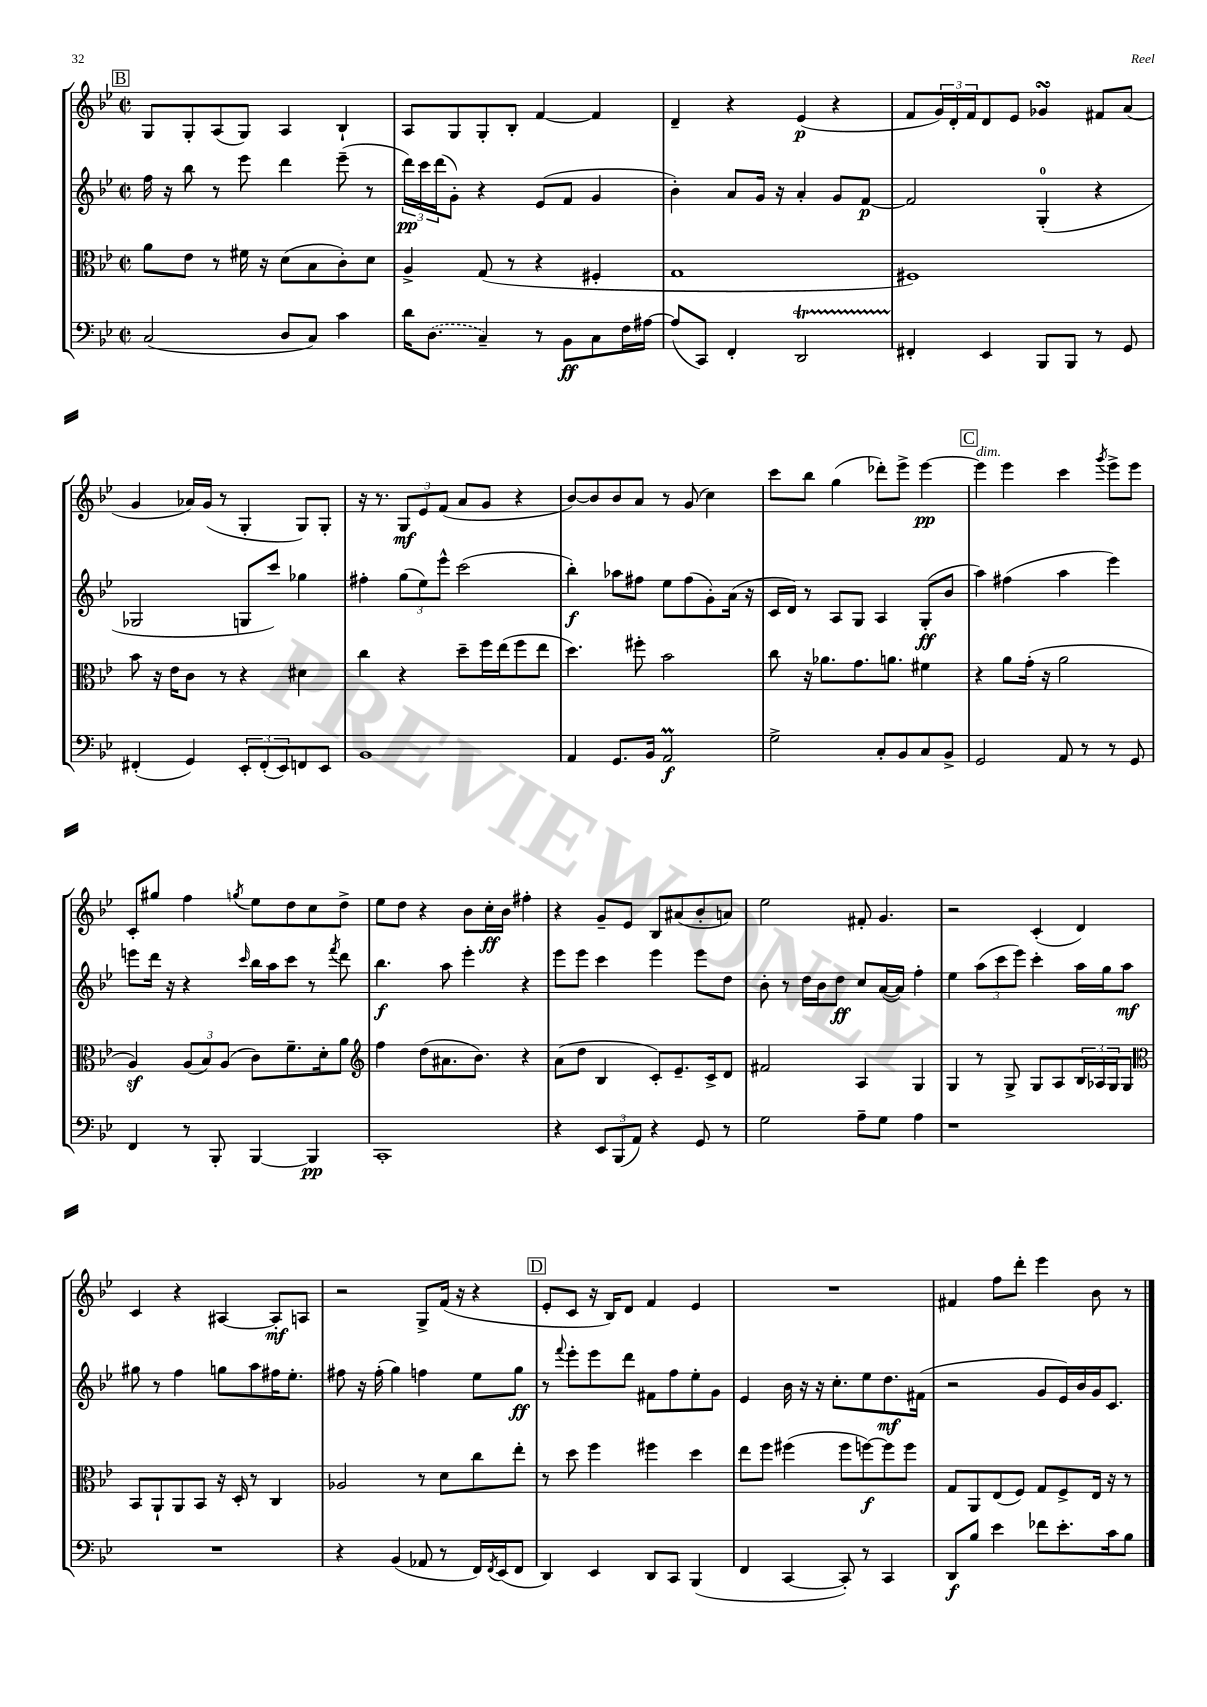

**kern	**kern	**kern	**kern
*staff4	*staff3	*staff2	*staff1
*clefF4	*clefC3	*clefG2	*clefG2
*k[b-e-]	*k[b-e-]	*k[b-e-]	*k[b-e-]
*M2/2	*M2/2	*M2/2	*M2/2
*met(c|)	*met(c|)	*met(c|)	*met(c|)
(2C/	8a\L	16ff\	8G/L
.	.	16r	.
.	8e-\J	8bb-\	8G'/
.	8r	8r	(8A/
.	16f#\	8eee-\	8G/J)
.	16r	.	.
8D/L	(8d\L	4ddd\	4A/
8C/J)	8B-\	.	.
4c\	8c'\)	(8eee-~\	4B-`/
.	8d\J	8r	.
=	=	=	=
16d\LK	4A^/	24ddd\LL)	8A/L
.	.	24ccc\	.
(8.D\J	.	.	.
.	.	(24ddd\J	.
.	.	8g'\J)	8G/
4C~/)	(8G/	4r	8G'/
.	8r	.	8B-'/J
8r	4r	(8e-/L	[4f/
8BB-\L	.	8f/J	.
8C\	4F#'/	4g/	4f/]
16F\L	.	.	.
[16A#\JJ	.	.	.
=	=	=	=
(8A#/]L	1G	4b-'\)	4d~/
8CC/J)	.	.	.
4FF'/	.	8a/L	4r
.	.	16g/Jk	.
.	.	16r	.
2DD/	.	4a'/	(4e-/
.	.	8g/L	4r
.	.	[8f/J	.
=	=	=	=
4FF#'/	1F#)	2f/]	8f/L
.	.	.	24g/L)
.	.	.	24d'/
.	.	.	24f/J
4EE-/	.	.	8d/
.	.	.	8e-/J
8BBB-/L	.	(4G'/	4g-/
8BBB-/J	.	.	.
8r	.	4r	8f#/L
8GG/	.	.	(8a/J
=	=	=	=
(4FF#'/	8b-\	2G-/	4g/
.	16r	.	.
.	16e-\LK	.	.
4GG/)	8c\J	.	16a-/LL)
.	.	.	(16g/JJ
.	8r	.	8r
12EE-'/L	4r	8G/L	4G'/
(12FF#'/	.	.	.
.	.	8ccc/J)	.
12EE-/)	.	.	.
8FF/	4d#\	4gg-\	8G/L)
8EE-/J	.	.	8G'/J
=	=	=	=
1BB-	4cc\	4ff#'\	16r
.	.	.	8.r
.	4r	(12gg\L	12G/L
.	.	12ee-\)	12e-/
.	.	12eee-^^\J	(12f/J
.	8dd~\L	(2ccc\	8a/L
.	16ff\L	.	8g/J
.	(16ee-\J	.	.
.	8ff\	.	4r
.	8ee-\J	.	.
=	=	=	=
4AA/	4.dd\)	4bb-'\)	[8b-/L)
.	.	.	8b-/]
8.GG/L	.	8aa-\L	8b-/
.	8ff#'\	8ff#\J	8a/J
16BB-/Jk	.	.	.
2AA/	2b-\	8ee-\L	8r
.	.	(8ff#\	(8g/
.	.	8g'\)	4cc\)
.	.	(16a\Jk	.
.	.	16r	.
=	=	=	=
2G^\	8cc\	16c/LL	8ccc\L
.	.	16d/JJ)	.
.	16r	8r	8bb-\J
.	8.a-\L	.	.
.	.	8A/L	(4gg\
.	8.g\	8G/J	.
8C'/L	.	4A/	8ddd-'\L)
.	8.a\J	.	.
8BB-/	.	.	8eee-^\J
8C/	4f#\	(8G'/L	[4eee-\
8BB-^/J	.	8b-/J	.
=	=	=	=
2GG/	4r	4aa\)	4eee-\]
.	8a\L	(4ff#\	4eee-\
.	(16g'\Jk	.	.
.	16r	.	.
8AA/	2a\	4aa\	4ccc\
8r	.	.	.
.	.	.	8qggg/
8r	.	4eee-\)	8eee-^\L
8GG/	.	.	8eee-\J
=	=	=	=
4FF/	4A/)	8eee\L	8c'/L
.	.	16ddd\Jk	8gg#/J
.	.	16r	.
8r	(12A/L	4r	4ff\
.	12B-/)	.	.
8BBB-'/	.	.	.
.	(12A/J	.	.
.	.	16qqccc/	8qgg/
[4BBB-/	8c\L)	16bb-\LL	8ee-\L
.	.	16aa\J	.
.	8.f~\	8ccc\J	8dd\
4BBB-/]	.	8r	8cc\
.	16d'\k	.	.
.	.	8qfff/	.
.	8a\J	8ddd\	8dd^\J
=	=	=	=
*	*clefG2	*	*
1CC'	4ff\	4.bb-\	8ee-\L
.	.	.	8dd\J
.	(8dd\L	.	4r
.	8.a#\	8aa\	.
.	.	4eee-'\	8b-\L
.	8.b-\J)	.	.
.	.	.	16cc'\L
.	.	.	16b-\JJ
.	4r	4r	4ff#'\
=	=	=	=
4r	(8a\L	8eee-\L	4r
.	8dd\J	8eee-\J	.
12EE-/L	4B-/	4ccc\	8g~/L
(12BBB-/	.	.	.
.	.	.	8e-/J
12AA/J)	.	.	.
4r	8c'/L)	4eee-\	8B-/L
.	8.e-~/	.	(8a#/
8GG/	.	8eee-\L	8b-'/
.	16c^/k	.	.
8r	8d/J	8dd\J	8a/J)
=	=	=	=
2G\	2f#/	8b-'\	2ee-\
.	.	8r	.
.	.	16dd\LL	.
.	.	16b-\J	.
.	.	8dd\J	.
8A~\L	4A/	8cc/L	8f#'/
8G\J	.	([16a/L	4.g/
.	.	16a/]JJ)	.
4A\	4G/	4ff'\	.
=	=	=	=
1r	4G/	4ee-\	2r
.	8r	(12aa\L	.
.	.	12ccc\	.
.	8G^/	.	.
.	.	12eee-\J)	.
.	8G/L	4ccc'\	(4c'/
.	8A/	.	.
.	24B-/L	16aa\LL	4d/)
.	24A-/	.	.
.	.	16gg\J	.
.	24G/J	.	.
.	8G/J	8aa\J	.
=	=	=	=
*	*clefC3	*	*
1r	8BB-/L	8gg#\	4c/
.	8AA`/	8r	.
.	8AA/	4ff\	4r
.	8BB-/J	.	.
.	16r	8gg\L	[4A#/
.	16D'/	.	.
.	8r	8aa\	.
.	4C/	16ff#\K	8A#'/]L
.	.	8.ee-'\J	.
.	.	.	8A/J
=	=	=	=
4r	2A-/	8ff#\	2r
.	.	16r	.
.	.	(16ff#'\	.
(4BB-/	.	4gg\)	.
8AA-/	8r	4ff\	8G^/L
8r	8d\L	.	(16f/Jk
.	.	.	16r
16FF/LL)	8cc\	8ee-\L	4r
8qFF/	.	.	.
(16EE-/J	.	.	.
8FF/J	8ee-'\J	8gg\J	.
=	=	=	=
4DD/)	8r	8r	8e-'/L
.	.	8qqfff/	.
.	8dd\	8eee-'\L	8c/J
4EE-/	4ff\	8eee-\	16r
.	.	.	16B-/LK)
.	.	8ddd\J	8d/J
8DD/L	4ff#\	8f#\L	4f/
8CC/J	.	8ff\	.
(4BBB-/	4dd\	8ee-'\	4e-/
.	.	8g\J	.
=	=	=	=
4FF/	8ee-\L	4e-/	1r
.	8ff\J	.	.
[4CC/	(4ff#\	16b-\	.
.	.	16r	.
.	.	16r	.
.	.	8.cc'\L	.
8CC'/])	8ff#\L	.	.
8r	[8ff\)	8ee-\	.
4CC/	8ff\]	8.dd\	.
.	8ff\J	.	.
.	.	(16f#\Jk	.
=	=	=	=
8DD/L	8G/L	2r	4f#/
8B-/J	8AA/	.	.
4e-\	(8E-/	.	8ff\L
.	8F/J)	.	8ddd'\J
8f-\L	8G/L	8g/L	4eee-\
8.e-'\	8F^/	16e-/L)	.
.	.	16b-/	.
.	16E-/Jk	16g/J	8b-\
16c\k	16r	8.c/J	.
8B-\J	8r	.	8r
==	==	==	==
*-	*-	*-	*-
